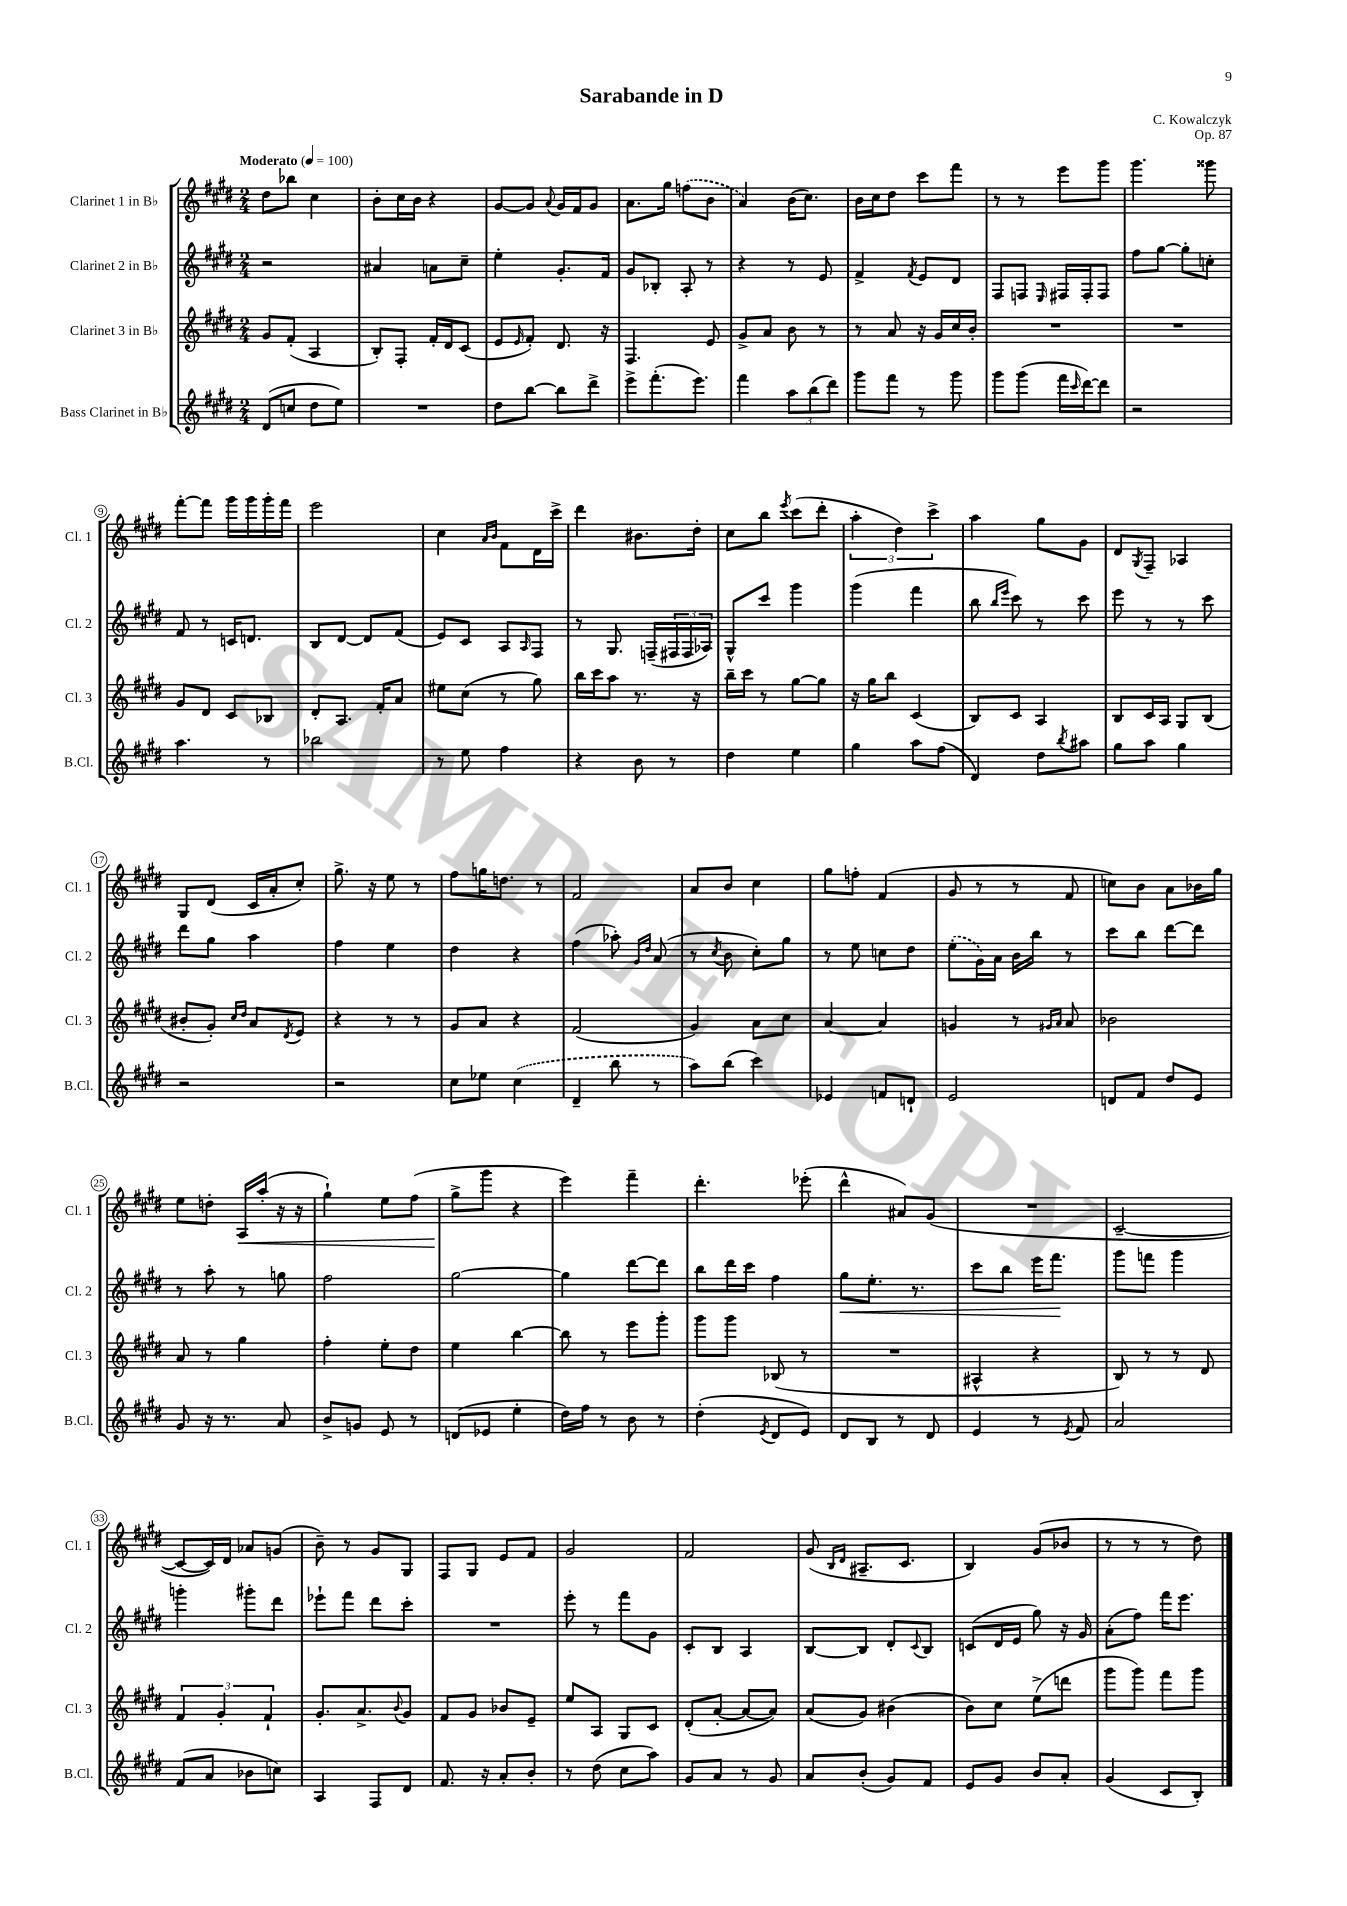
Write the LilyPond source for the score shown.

\header { title = "Sarabande in D" composer = "C. Kowalczyk" opus = "Op. 87" }
<<
\new StaffGroup <<
\new Staff = "s0" \with { instrumentName = "Clarinet 1 in Bb" shortInstrumentName = "Cl. 1" } {
    \clef treble \key e \major \numericTimeSignature \time 2/4 \tempo "Moderato" 4 = 100
    dis''8 bes''8 cis''4 |
    b'8-. cis''16 b'16 r4 |
    gis'8~ gis'8 \appoggiatura { a'8 } gis'16 fis'16 gis'8 |
    a'8. gis''16 \once \slurDashed f''8( b'8 |
    a'4) b'16( cis''8.) |
    b'16 cis''16 dis''8 cis'''8 fis'''8 |
    r8 r8 e'''8 gis'''8 |
    gis'''4. gisis'''8 |
    fis'''8~-. fis'''8 gis'''16 gis'''16 gis'''16-. fis'''16 |
    e'''2 |
    cis''4 \grace { a'16 b'16 } fis'8 dis'16 cis'''16-> |
    dis'''4 bis'8. dis''16-. |
    cis''8 b''8 \acciaccatura { e'''8 } cis'''8( dis'''8-. |
    \tuplet 3/2 { a''4-. dis''4) cis'''4-> } |
    a''4 gis''8 gis'8 |
    dis'8 \acciaccatura { gis8 } fis8-- aes4 |
    gis8 dis'8( cis'16 a'16-. cis''8-.) |
    gis''8.-> r16 e''8 r8 |
    fis''8 g''16 d''8. r8 |
    fis'2 |
    a'8 b'8 cis''4 |
    gis''8 f''8-. fis'4( |
    gis'8 r8 r8 fis'8 |
    c''8) b'8 a'8 bes'16 gis''16 |
    e''8 d''8-. a16\< a''16-.( r16 r16 |
    gis''4-!) e''8 fis''8( |
    gis''8->\! gis'''8 r4 |
    e'''4) fis'''4-- |
    dis'''4.-. ees'''8-.( |
    dis'''4-^ ais'8) gis'8( |
    R2 |
    cis'2~-- |
    cis'8~ cis'16) dis'16 aes'8 g'8( |
    b'8--) r8 gis'8 gis8 |
    fis8 gis8 e'8 fis'8 |
    gis'2 |
    fis'2 |
    gis'8( \grace { b16 dis'16 } ais8.-- cis'8. |
    b4) gis'8( bes'8 |
    r8 r8 r8 dis''8) \bar "|." |
}
\new Staff = "s1" \with { instrumentName = "Clarinet 2 in Bb" shortInstrumentName = "Cl. 2" } {
    \clef treble \key e \major \numericTimeSignature \time 2/4
    r2 |
    ais'4 a'8 cis''8-- |
    e''4-. gis'8.-. fis'16 |
    gis'8 bes8-. a8-. r8 |
    r4 r8 e'8 |
    fis'4-> \acciaccatura { fis'8 } e'8 dis'8 |
    fis8 f8 \grace { e16 } fis16 fis16-. fis8 |
    fis''8 gis''8~ gis''8-. c''8-. |
    fis'8 r8 c'16 d'8. |
    b8 dis'8~ dis'8 fis'8( |
    e'8) cis'8 a8 \grace { a16 } fis8 |
    r8 gis8. f16--( \tuplet 3/2 { fis16 fis16 aes16) } |
    gis8-^ cis'''8 gis'''4 |
    gis'''4( fis'''4 |
    b''8 \grace { b''16 e'''16 } cis'''8) r8 cis'''8 |
    e'''8 r8 r8 cis'''8 |
    dis'''8 gis''8 a''4 |
    fis''4 e''4 |
    dis''4 r4 |
    fis''4( aes''8-.) \grace { gis'16 dis''16 } a'8( |
    r8 \acciaccatura { cis''8 } b'8 cis''8-.) gis''8 |
    r8 e''8 c''8 dis''8 |
    \once \slurDashed e''8-.( gis'16) a'16 b'16 b''16 r8 |
    cis'''8 b''8 dis'''8~ dis'''8 |
    r8 a''8-. r8 g''8 |
    fis''2 |
    gis''2~ |
    gis''4 dis'''8~ dis'''8 |
    b''8 dis'''16 cis'''16 fis''4 |
    gis''8\< e''8.-. r8. |
    cis'''8 b''8 e'''16 fis'''8.\! |
    gis'''8 f'''8 gis'''4 |
    g'''4-. gis'''8-. dis'''8 |
    ees'''8-! fis'''8 dis'''8 cis'''8-. |
    R2 |
    e'''8-. r8 fis'''8 gis'8 |
    cis'8-. b8 a4 |
    b8~ b8 dis'8-. \appoggiatura { cis'8 } b8 |
    c'8( dis'16 e'16 gis''8) r16 gis'16 |
    a'8-.( fis''8) fis'''16 e'''8. \bar "|." |
}
\new Staff = "s2" \with { instrumentName = "Clarinet 3 in Bb" shortInstrumentName = "Cl. 3" } {
    \clef treble \key e \major \numericTimeSignature \time 2/4
    gis'8 fis'8-.( a4 |
    b8-.) fis8-. fis'16-. dis'16 cis'8( |
    e'8 \grace { e'16 } fis'8-.) dis'8. r16 |
    fis4. e'8 |
    gis'8-> a'8 b'8 r8 |
    r8 a'8 r16 gis'16 cis''16 b'16-. |
    R2 |
    R2 |
    gis'8 dis'8 cis'8 bes8 |
    dis'8-. a8. fis'16-. a'8 |
    eis''8 cis''8( r8 gis''8) |
    b''16 cis'''16 a''8 r8. r16 |
    b''16-- cis'''16 r8 gis''8~ gis''8 |
    r16 gis''16 b''8 cis'4( |
    b8) cis'8 a4 |
    b8 cis'16 a16 gis8 b8( |
    bis'8-. gis'8-.) \grace { cis''16 dis''16 } a'8 \acciaccatura { dis'8 } e'8 |
    r4 r8 r8 |
    gis'8 a'8 r4 |
    fis'2( |
    gis'4) a'8 cis''8 |
    a'4~ a'4 |
    g'4 r8 \grace { gis'16 a'16 } a'8 |
    bes'2 |
    a'8 r8 gis''4 |
    fis''4-. e''8-. dis''8 |
    e''4 b''4~ |
    b''8 r8 e'''8 gis'''8-. |
    gis'''8 gis'''8 bes8( r8 |
    R2 |
    ais4-^ r4 |
    b8) r8 r8 dis'8 |
    \tuplet 3/2 { fis'4 gis'4-. fis'4-! } |
    gis'8.-. a'8.-> \appoggiatura { b'8 } gis'8 |
    fis'8 gis'8 bes'8 e'8-- |
    e''8 a8 gis8 cis'8 |
    dis'8-.( a'8~-. a'8~ a'8) |
    a'8( gis'8) bis'4( |
    b'8) cis''8 e''8->( d'''8 |
    gis'''8 gis'''8) fis'''8 gis'''8 \bar "|." |
}
\new Staff = "s3" \with { instrumentName = "Bass Clarinet in Bb" shortInstrumentName = "B.Cl." } {
    \clef treble \key e \major \numericTimeSignature \time 2/4
    dis'8( c''8 dis''8 e''8) |
    R2 |
    dis''8 b''8~ b''8 dis'''8-> |
    e'''8-> fis'''8.-.( e'''8.) |
    fis'''4 \tuplet 3/2 { a''8 b''8( dis'''8) } |
    gis'''8 fis'''8 r8 gis'''8 |
    gis'''8 gis'''8( fis'''16 \grace { cis'''16 } dis'''16~) dis'''8 |
    r2 |
    a''4. r8 |
    bes''2 |
    r8 e''8 fis''4 |
    r4 b'8 r8 |
    dis''4 e''4 |
    gis''4 a''8 fis''8( |
    dis'4) dis''8 \acciaccatura { b''8 } ais''8 |
    gis''8 a''8 gis''4 |
    r2 |
    r2 |
    cis''8 ees''8 \once \slurDashed cis''4( |
    dis'4-- b''8 r8 |
    a''8) b''8( cis'''4) |
    ees'4 f'8 d'8-! |
    e'2 |
    d'8 fis'8 dis''8 e'8 |
    gis'8 r16 r8. a'8 |
    b'8-> g'8 e'8 r8 |
    d'8( ees'8 e''4-. |
    dis''16) fis''16 r8 b'8 r8 |
    dis''4-.( \acciaccatura { e'8 } dis'8 e'8) |
    dis'8 b8 r8 dis'8 |
    e'4 r8 \acciaccatura { e'8 } fis'8 |
    a'2 |
    fis'8( a'8 bes'8 c''8) |
    a4 fis8 dis'8 |
    fis'8. r16 a'8-. b'8-. |
    r8 dis''8( cis''8 a''8) |
    gis'8 a'8 r8 gis'8 |
    a'8 b'8-.( gis'8) fis'8 |
    e'8 gis'8 b'8 a'8-. |
    gis'4( cis'8 b8-.) \bar "|." |
}
>>
>>
\layout { \context { \Score \override BarNumber.stencil = #(make-stencil-circler 0.1 0.3 ly:text-interface::print) } }
